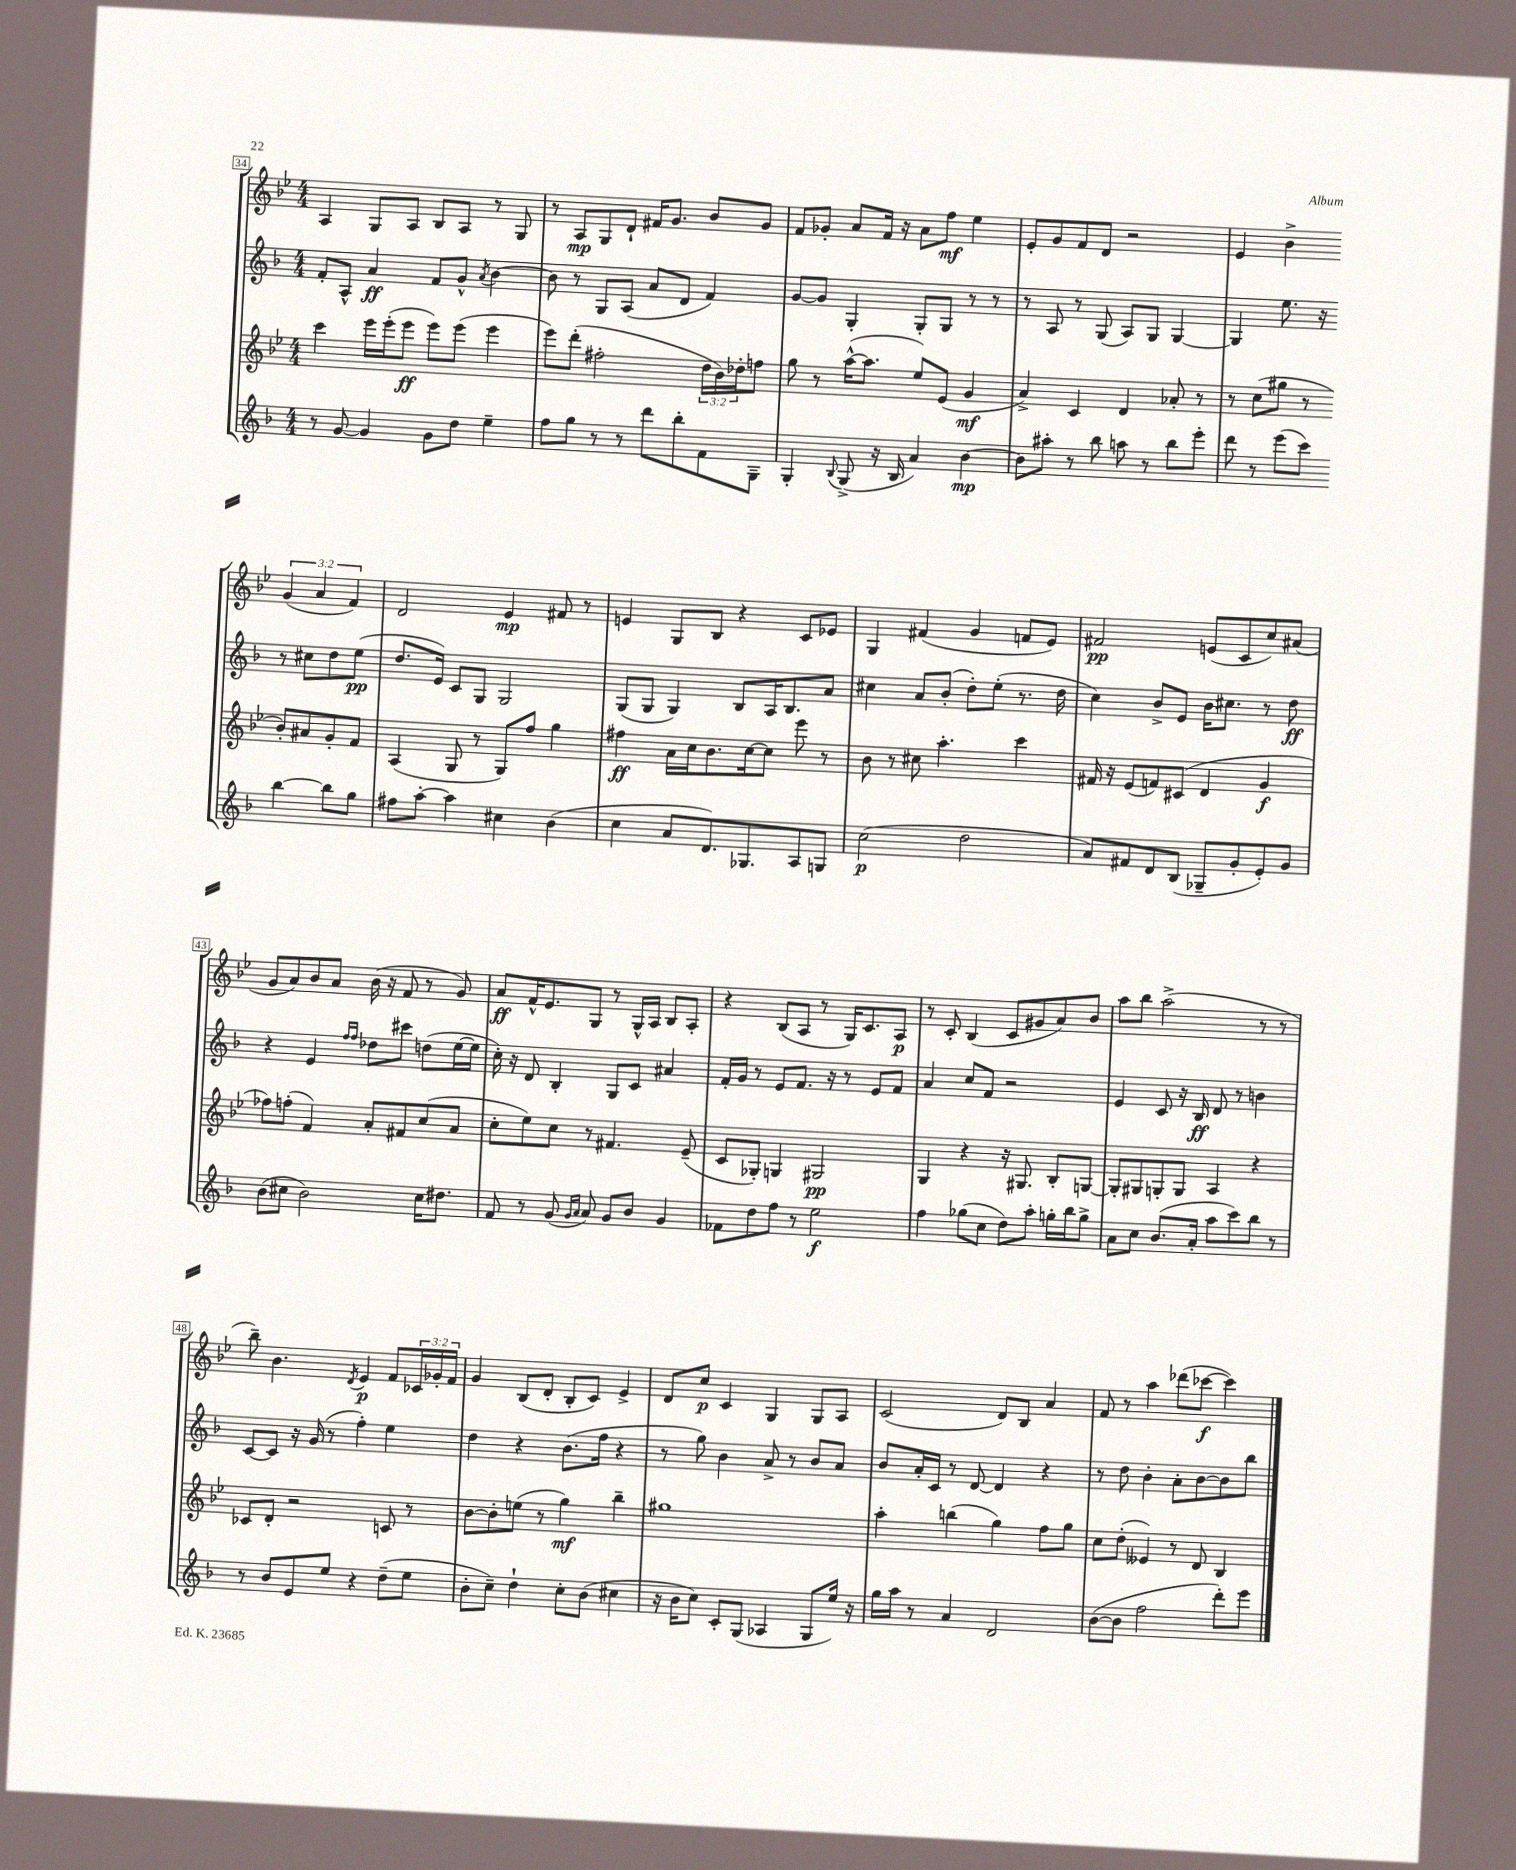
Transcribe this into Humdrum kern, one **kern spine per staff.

**kern	**kern	**kern	**kern
*staff4	*staff3	*staff2	*staff1
*clefG2	*clefG2	*clefG2	*clefG2
*k[b-]	*k[b-e-]	*k[b-]	*k[b-e-]
*M4/4	*M4/4	*M4/4	*M4/4
8r	4ccc	8f'	4A
[8g	.	8A^^	.
4g]	16eee-	4a	8G
.	(16eee-'	.	.
.	8eee-	.	8A
8g	8eee-)	8f	8B-
8dd	(8eee-	8g^^	8A
.	.	8qa	.
4ee~	4eee-	[4b-	8r
.	.	.	8G
=	=	=	=
8ff	8eee-)	8b-]	8r
8gg	(8ddd'	8r	8A
8r	2ff#'	8G	8G
8r	.	(8A	8d`
8ddd	.	8a	16f#
.	.	.	8.g
8bb-'	.	8d	.
8f	24dd	4f)	8b-
.	24b-)	.	.
.	24dd-'	.	.
8G~	8ff	.	8g
=	=	=	=
4G'	8gg	[8g	8f
.	8r	8g]	8g-'
8qqB-	.	.	.
(8G^	([16aa^^	4G'	8a
.	8.aa]	.	.
16r	.	.	16f
16B-	.	.	16r
4a)	8ee-)	8G'	8a
.	(8e-	8G	8ff
[4b-	4g	8r	4ee-
.	.	8r	.
=	=	=	=
8b-]	4a^)	8r	8e-'
8aa#'	.	8A	8g
8r	4c	8r	8f
8bb-	.	(8G	8d
8aa	4d	8A)	2r
8r	.	8G	.
8bb-	8a-'	[4G	.
8eee'	8r	.	.
=	=	=	=
8ddd	8r	4G]	4e-
8r	(8cc	.	.
(8eee	8gg#	8.ee	4b-^
8ccc)	8r	.	.
.	.	16r	.
[4bb-	8b-')	8r	(6g
.	8a#	8cc#	.
.	.	.	6a
8bb-]	8g'	8dd	.
.	.	.	6f)
8gg	8f	(8ee	.
=	=	=	=
8ff#	(4A	8.dd	2d
[8aa'	.	.	.
.	.	16e)	.
4aa]	8G	8c	.
.	8r	8G	.
4cc#	8G)	2G	4e-
.	8ff	.	.
(4b-	4gg	.	8f#
.	.	.	8r
=	=	=	=
4cc	4ff#	(8G	4e
.	.	8G	.
8a	16a	4G)	8G
.	16cc	.	.
8.d)	8.b-	.	8B-
.	.	8B-	4r
8.G-	[16cc	.	.
.	8cc]	16A	.
.	.	8.B-	.
8A	8eee-	.	8c
8G	8r	8a	8e-
=	=	=	=
(2cc	8b-	4cc#	4G
.	8r	.	.
.	8cc#	8a	(4f#
.	4.aa'	(8b-'	.
2dd	.	8dd')	4g
.	.	(8ee'	.
.	4ccc	8.r	8f
.	.	.	8e-)
.	.	16dd	.
=	=	=	=
8a)	16f#	4cc)	2f#
.	16r	.	.
8f#	(8e-	.	.
8d	8f)	8b-^	.
(8B-	(8c#	8e	.
8G-~	4d	16b-	(8e
.	.	8.cc#	.
8g'	.	.	8c
8e')	4g	8r	8cc)
8g	.	8dd	(8a#
=	=	=	=
(8b-	8ff-)	4r	8g
8cc#	(8ff'	.	8a)
2b-)	4f)	4e	8b-
.	.	.	8a
.	.	16qqff	.
.	.	16qqff	.
.	8a'	8dd-	(16b-
.	.	.	16r
.	8f#	8ccc#	8f
16cc#	(8cc	(8dd	8r
8.dd#	.	.	.
.	8a	[16ee	8g)
.	.	16ee]	.
=	=	=	=
8f	8cc'	16cc')	8a
.	.	16r	.
8r	8ee-)	8d	16f^^
.	.	.	8.e-
(8g	8cc	4B-'	.
16qqg	.	.	.
16qqa	.	.	.
8a)	8r	.	8G
8g	4.f#	8G	8r
8b-	.	8c	16G^^
.	.	.	16A
4g	.	4a#	8B-
.	(8e-~	.	8A'
=	=	=	=
8f-	8c	16f'	4r
.	.	16g	.
8dd	8G-')	8r	.
8ff	4G	8e	(8B-
8r	.	8.f	8A
2ee	2G#	.	8r
.	.	16r	.
.	.	8r	16G)
.	.	.	8.c
.	.	8e	.
.	.	8f	8A
=	=	=	=
4ff	4G	4a	8r
.	.	.	8c'
(8gg-	4r	8cc	(4B-
8cc	.	8f	.
8dd)	16r	2r	8c
.	8.G#	.	.
8aa'	.	.	8g#
16gg'	8B-'	.	8a)
16bb-	.	.	.
8gg^	[8G	.	8b-
=	=	=	=
8a	8G']	4e	8aa
8cc	8G#	.	8bb-
(8.b-	8G'	8c	(2aa^
.	8G	16r	.
16a'	.	16B-	.
8aa	4A	8d	.
8ccc)	.	8r	.
8bb-	4r	4b	8r
8r	.	.	8r
=	=	=	=
8r	8c-	[8c	8bb-~)
8b-	8d'	8c]	4.b-
8e	2r	16r	.
.	.	(16g	.
8ee	.	8r	.
.	.	.	8qd
4r	.	4ff')	4e-
(8dd~	8c	4ee	8f
8ee	8r	.	24c-
.	.	.	24g-'
.	.	.	24f
=	=	=	=
8b-'	[8b-	4dd	4g
8cc~)	8b-']	.	.
4dd`	(8ee	4r	(8B-
.	8r	.	8d'
8cc'	4gg)	(8.b-	8B-'
(8b-	.	.	8c)
.	.	16ff	.
4cc#	4bb-~	4r	4e-^
=	=	=	=
16r	1gg#	8r	8d
16b-	.	.	.
8cc)	.	8gg)	8cc
8c'	.	4b-	4c
(8G	.	.	.
4A-	.	8a^	4G
.	.	8r	.
8G	.	8b-	8G
16ee)	.	8a	8A
16r	.	.	.
=	=	=	=
16gg	4aa'	8b-	(2c
16aa	.	.	.
8r	.	16a'	.
.	.	16c	.
4a	(4bb	8r	.
.	.	[8d	.
2d	4gg)	4d]	8d)
.	.	.	8B-
.	8ff	4r	4a
.	8gg	.	.
=	=	=	=
([8b-	8cc	8r	8f
8b-]	(8dd'	8dd	8r
2ff	4e--)	4b-'	4aa
.	8r	8a'	(8ddd-
.	8d	[8b-	[8ccc-
8ddd')	4B-	8b-]	4ccc-])
8eee	.	8bb-	.
==	==	==	==
*-	*-	*-	*-
